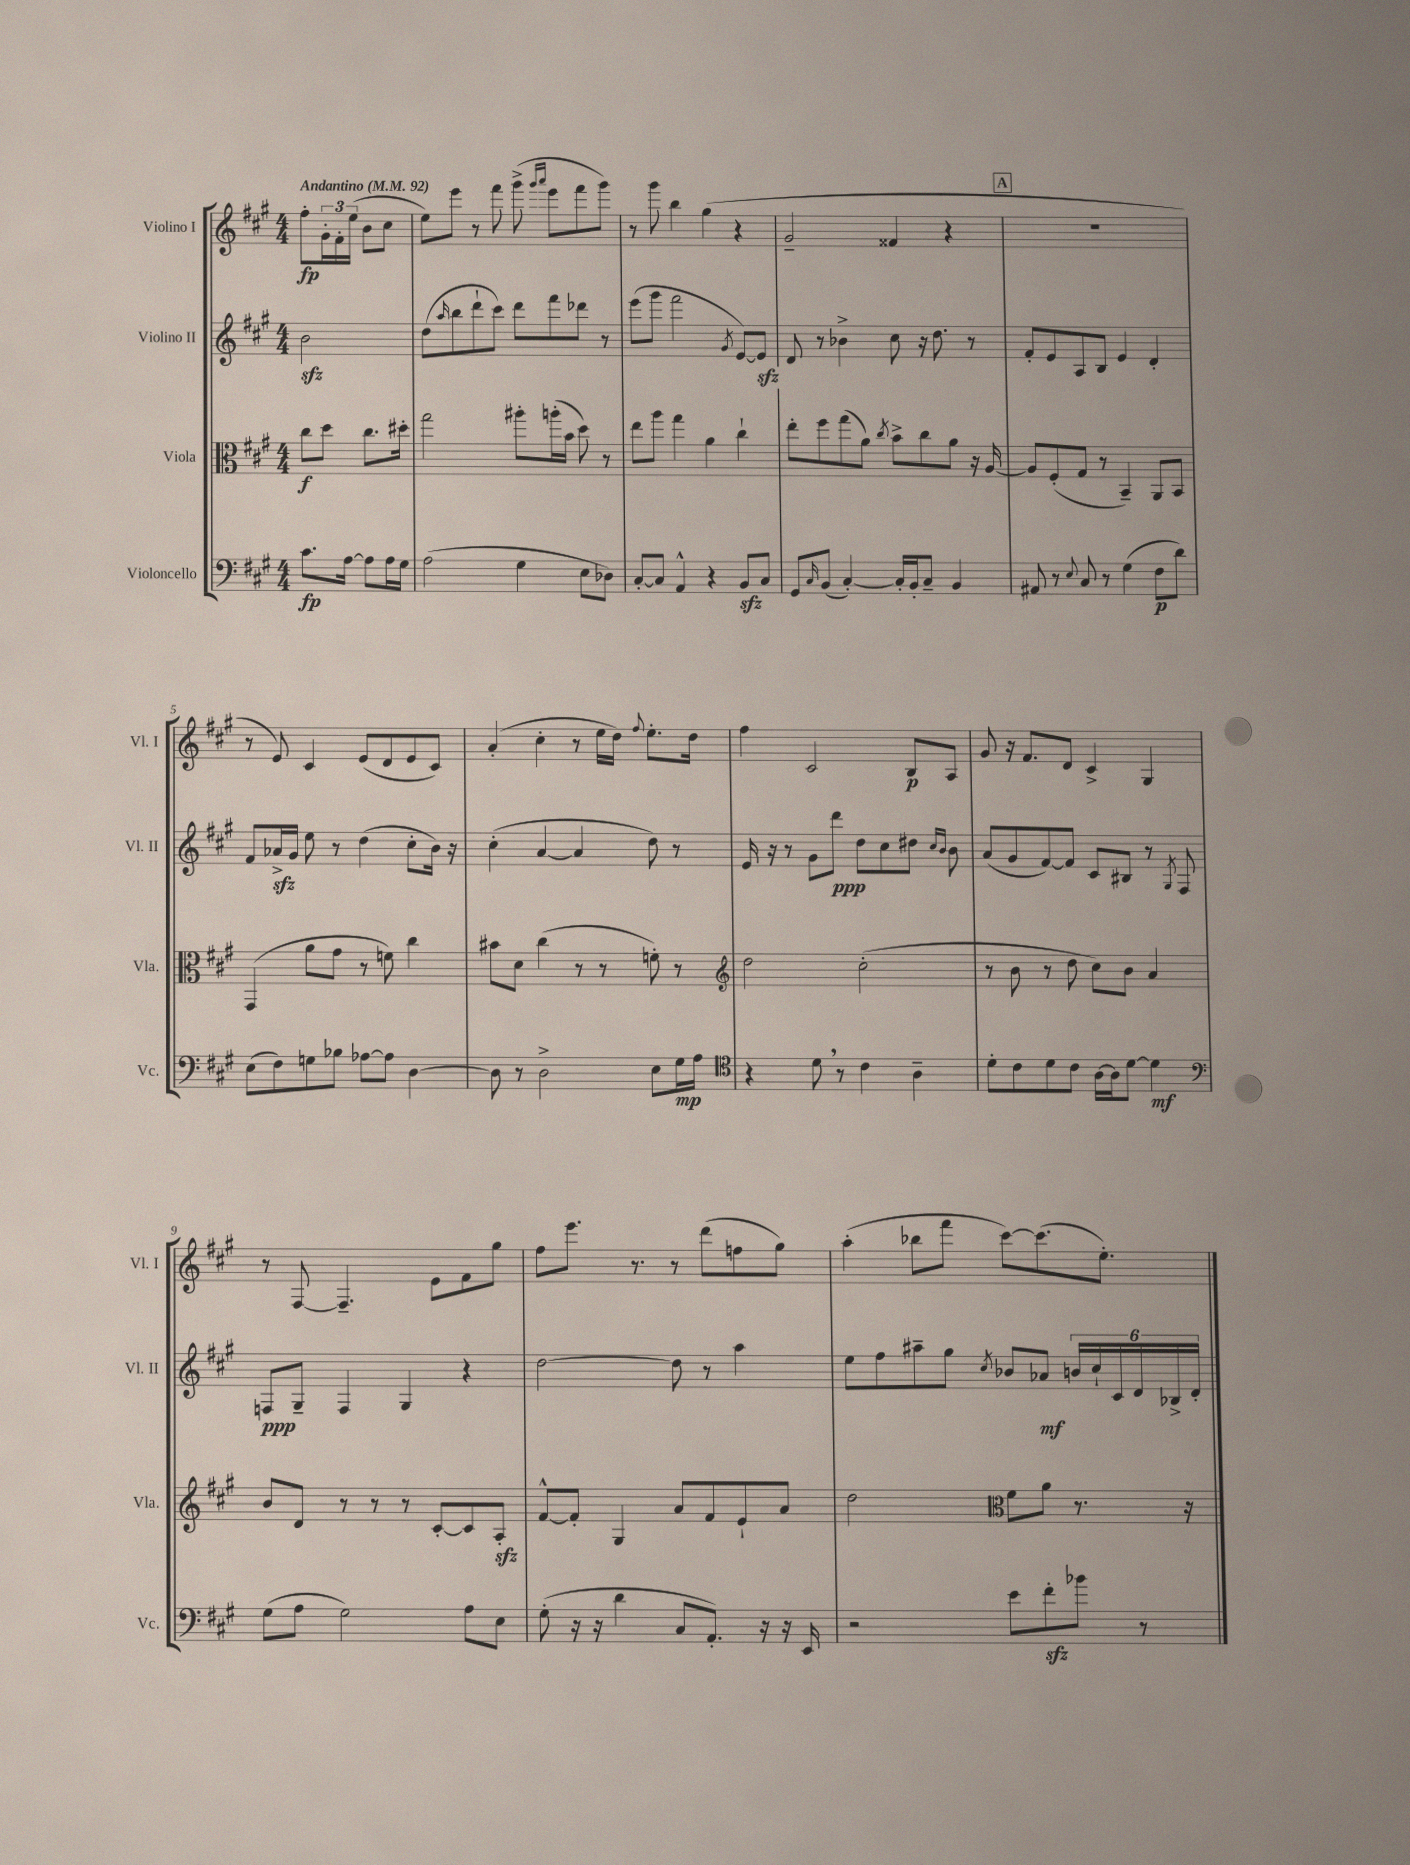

**kern	**dynam	**kern	**dynam	**kern	**dynam	**kern	**dynam
*part4	*part4	*part3	*part3	*part2	*part2	*part1	*part1
*staff4	*staff4	*staff3	*staff3	*staff2	*staff2	*staff1	*staff1
*I"Violoncello	*	*I"Viola	*	*I"Violino II	*	*I"Violino I	*
*I'Vc.	*	*I'Vla.	*	*I'Vl. II	*	*I'Vl. I	*
*clefF4	*	*clefC3	*	*clefG2	*	*clefG2	*
*k[f#c#g#]	*	*k[f#c#g#]	*	*k[f#c#g#]	*	*k[f#c#g#]	*
*M4/4	*	*M4/4	*	*M4/4	*	*M4/4	*
*MM92	*	*MM92	*	*MM92	*	*MM92	*
=	=	=	=	=	=	=	=
!	!	!	!	!	!	!LO:TX:a:B:t=Andantino	!
8.c#\L	fp	8cc#\L	f	2bzz\	.	8ff#'\L	fp
.	.	8dd\J	.	.	.	24g#'\L	.
.	.	.	.	.	.	24f#'\	.
[16A\Jk	.	.	.	.	.	.	.
.	.	.	.	.	.	(24ee\JJ	.
8A\L]	.	8.cc#\L	.	.	.	8b\L	.
16A\L	.	.	.	.	.	8cc#\J	.
16G#\JJ	.	16dd#X'\Jk	.	.	.	.	.
=1	=1	=1	=1	=1	=1	=1	=1
(2A\	.	2gg#\	.	(8dd\L	.	8ee\L)	.
.	.	.	.	16qqaa/	.	.	.
.	.	.	.	8bb\	.	8eee\J	.
.	.	.	.	8ddd`\	.	8r	.
.	.	.	.	8ccc#\J)	.	8fff#\	.
4G#\	.	8aa#X'\L	.	8ddd\L	.	(8ggg#^\	.
.	.	.	.	.	.	16qqggg#/LL	.
.	.	.	.	.	.	16qqaaa/JJ	.
.	.	(16aan'\L	.	8fff#\	.	8eee\L	.
.	.	16b\JJ	.	.	.	.	.
8E\L	.	8dd\)	.	8ddd-X\J	.	8fff#\	.
8D-X\J)	.	8r	.	8r	.	8ggg#\J)	.
=2	=2	=2	=2	=2	=2	=2	=2
[8C#'/L	.	8ee\L	.	(8eee\L	.	8r	.
8C#/J]	.	8aa\J	.	8ggg#\J	.	8ggg#\	.
4AA^^/	.	4gg#\	.	2fff#\	.	4bb\	.
4r	.	4a\	.	.	.	(4gg#\	.
.	.	.	.	8qg#/	.	.	.
8BBzz/L	.	4cc#`\	.	[8e/L)	.	4r	.
8C#/J	.	.	.	8ezz/J]	.	.	.
=3	=3	=3	=3	=3	=3	=3	=3
8GG#/L	.	8ee'\L	.	8d/	.	2g#~/	.
16qqC#/	.	.	.	.	.	.	.
(8BB/J	.	8ff#\	.	8r	.	.	.
[4C#'/)	.	(8gg#\	.	4b-X^\	.	.	.
.	.	8a\J)	.	.	.	.	.
.	.	8qcc#/	.	.	.	.	.
16C#'/LL]	.	8b^\L	.	8cc#\	.	4f##X/	.
16BB'/J	.	.	.	.	.	.	.
8C#~/J	.	8cc#\	.	16r	.	.	.
.	.	.	.	8.dd\	.	.	.
4BB/	.	8a\J	.	.	.	4r	.
.	.	16r	.	8r	.	.	.
.	.	[16A/	.	.	.	.	.
!!LO:REH:place=s1:t=A
=4	=4	=4	=4	=4	=4	=4	=4
8AA#X/	.	8A/L]	.	8f#'/L	.	1r	.
8r	.	(8F#'/	.	8e/	.	.	.
8qqE/	.	.	.	.	.	.	.
8C#/	.	8G#/J	.	8A/	.	.	.
8r	.	8r	.	8B/J	.	.	.
(4G#\	.	4BB~/)	.	4e/	.	.	.
8F#\L	p	8AA/L	.	4d'/	.	.	.
8d\J)	.	8BB/J	.	.	.	.	.
!!LO:LB:g=z
=5	=5	=5	=5	=5	=5	=5	=5
(8E\L	.	(4GG#/	.	8f#/L	.	8r	.
8F#\)	.	.	.	16a-Xzz^/L	.	8e/)	.
.	.	.	.	16g#/JJ	.	.	.
8Gn\	.	8a\L	.	8ee\	.	4c#/	.
8B-X\J	.	8g#\J	.	8r	.	.	.
[8A-X\L	.	8r	.	(4dd\	.	(8e/L	.
8A-\J]	.	8fn\)	.	.	.	8d/	.
[4D\	.	4cc#\	.	8cc#'\L	.	8e/	.
.	.	.	.	16b\Jk)	.	8c#/J)	.
.	.	.	.	16r	.	.	.
=6	=6	=6	=6	=6	=6	=6	=6
8D\]	.	8b#X\L	.	(4cc#'\	.	(4a'/	.
8r	.	8d\J	.	.	.	.	.
2D^\	.	(4cc#\	.	[4a/	.	4cc#'\	.
.	.	8r	.	4a/]	.	8r	.
.	.	8r	.	.	.	16ee\LL	.
.	.	.	.	.	.	16dd\JJ)	.
.	.	.	.	.	.	8qqff#/	.
8E\L	.	8fn'\)	.	8dd\)	.	8.ee'\L	.
16G#\L	mp	8r	.	8r	.	.	.
16A\JJ	.	.	.	.	.	16dd\Jk	.
=7	=7	=7	=7	=7	=7	=7	=7
*clefC4	*	*clefG2	*	*	*	*	*
4r	.	2dd\	.	16e/	.	4ff#\	.
.	.	.	.	16r	.	.	.
.	.	.	.	8r	.	.	.
8d,\	.	.	.	8g#\L	.	2c#/	.
8r	.	.	.	8ddd\J	ppp	.	.
4c#\	.	(2cc#'\	.	8dd\L	.	.	.
.	.	.	.	8cc#\	.	.	.
4A~\	.	.	.	8dd#X\J	.	8B/L	p
.	.	.	.	16qqcc#/LL	.	.	.
.	.	.	.	16qqb/JJ	.	.	.
.	.	.	.	8b\	.	8A/J	.
=8	=8	=8	=8	=8	=8	=8	=8
8d'\L	.	8r	.	(8a/L	.	8g#/	.
8c#\	.	8b\	.	8g#/	.	16r	.
.	.	.	.	.	.	8.f#/L	.
8d\	.	8r	.	[8f#/)	.	.	.
8c#\J	.	8dd\	.	8f#/J]	.	8d/J	.
[16A\LL	.	8cc#\L)	.	8c#/L	.	4c#^/	.
16A\J]	.	.	.	.	.	.	.
[8d\J	.	8b\J	.	8B#X/J	.	.	.
4d\]	mf	4a/	.	8r	.	4G#/	.
.	.	.	.	8qG#/	.	.	.
.	.	.	.	8F#/	.	.	.
!!LO:LB:g=z
=9	=9	=9	=9	=9	=9	=9	=9
*clefF4	*	*	*	*	*	*	*
(8G#\L	.	8b/L	.	8Fn/L	ppp	8r	.
8A\J	.	8d/J	.	8G#~/J	.	[8F#/	.
2G#\)	.	8r	.	4F/	.	4.F#~/]	.
.	.	8r	.	.	.	.	.
.	.	8r	.	4G#/	.	.	.
.	.	[8c#'/L	.	.	.	8e\L	.
8A\L	.	8c#/]	.	4r	.	8f#\	.
8E\J	.	8Azz'/J	.	.	.	8gg#\J	.
=10	=10	=10	=10	=10	=10	=10	=10
(8G#'\	.	[8f#^^/L	.	[2dd\	.	8ff#\L	.
16r	.	8f#'/J]	.	.	.	8.eee\J	.
16r	.	.	.	.	.	.	.
4d\	.	4G#/	.	.	.	.	.
.	.	.	.	.	.	8.r	.
8C#/L	.	8a/L	.	8dd\]	.	8r	.
8.AA'/J)	.	8f#/	.	8r	.	(8ddd\L	.
.	.	8e`/	.	4aa\	.	8ffn\	.
16r	.	.	.	.	.	.	.
16r	.	8a/J	.	.	.	8gg#\J)	.
16EE/	.	.	.	.	.	.	.
=11	=11	=11	=11	=11	=11	=11	=11
2r	.	2dd\	.	8ee\L	.	(4aa'\	.
.	.	.	.	8ff#\	.	.	.
.	.	.	.	8aa#X~\	.	8bb-X\L	.
.	.	.	.	8gg#\J	.	8fff#\J	.
*	*	*clefC3	*	*	*	*	*
.	.	.	.	8qcc#/	.	.	.
8e\L	.	8f#\L	.	8b-X/L	.	[8ccc#\L)	.
8f#zz'\	.	8a\J	.	8a-X/J	mf	(8.ccc#\]	.
8b-X\J	.	8.r	.	24bn/LL	.	.	.
.	.	.	.	24cc#`/	.	.	.
.	.	.	.	.	.	8.ee'\J)	.
.	.	.	.	24c#/	.	.	.
8r	.	.	.	24d/	.	.	.
.	.	.	.	24B-X^/	.	.	.
.	.	16r	.	.	.	.	.
.	.	.	.	24d'/JJ	.	.	.
==	==	==	==	==	==	==	==
*-	*-	*-	*-	*-	*-	*-	*-
